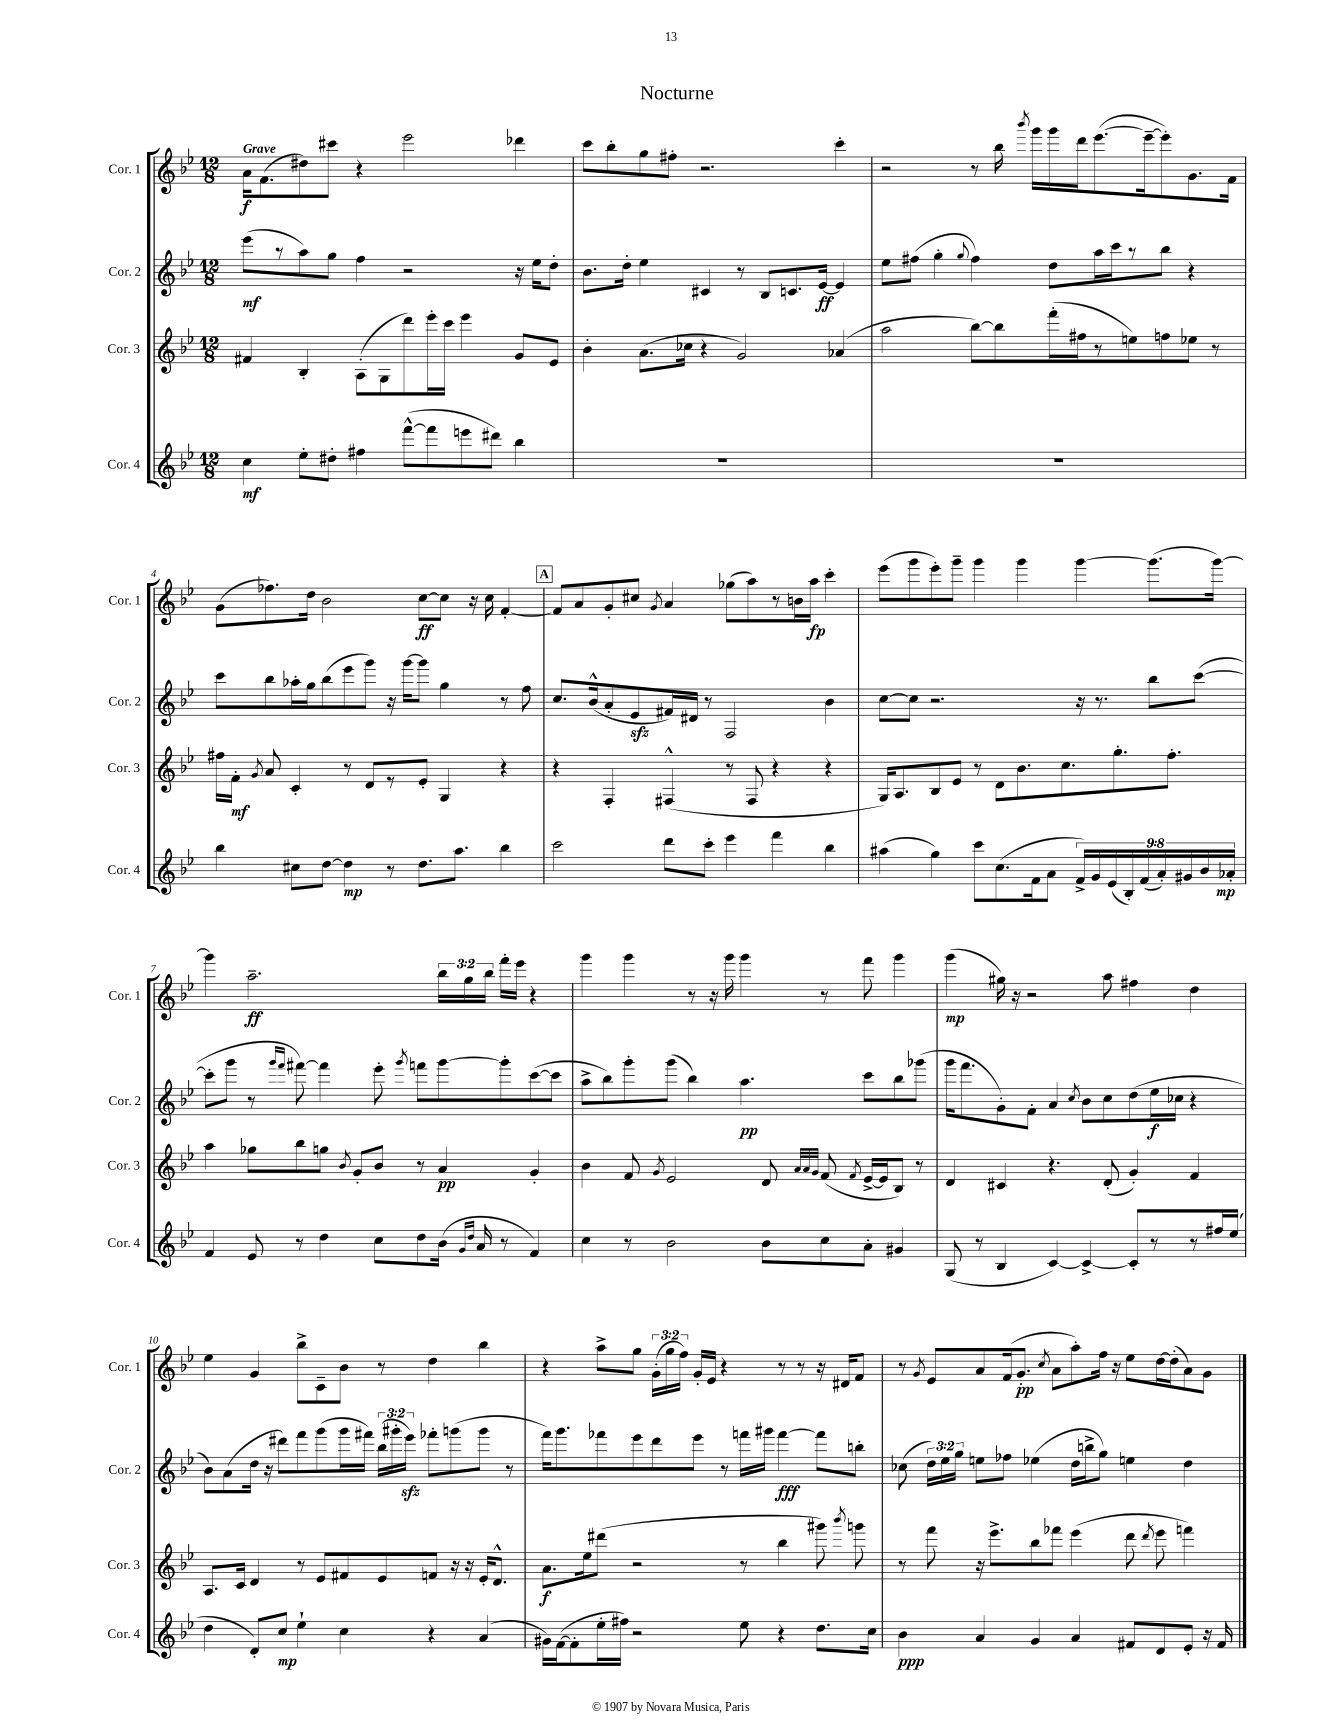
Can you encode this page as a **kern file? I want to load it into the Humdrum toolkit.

**kern	**kern	**kern	**kern
*staff4	*staff3	*staff2	*staff1
*clefG2	*clefG2	*clefG2	*clefG2
*k[b-e-]	*k[b-e-]	*k[b-e-]	*k[b-e-]
*M12/8	*M12/8	*M12/8	*M12/8
4cc	4f#	(8eee-	16a
.	.	.	(8.f
.	.	8r	.
8ee-'	4B-'	8aa)	8dd#)
8dd#'	.	8gg	8ccc#
4ff#	(8A'	4ff	4r
.	8G	.	.
([8fff^^	8ddd)	2r	2eee-
8fff]	16eee-'	.	.
.	16ccc	.	.
8eee	4eee-	.	.
8ddd#)	.	.	.
4bb-	8g	16r	4ddd-
.	.	16ee-	.
.	8e-	8dd'	.
=	=	=	=
1.r	4b-'	8.b-	8ccc
.	.	.	8bb-'
.	.	16dd'	.
.	(8.a	4ee-	8gg
.	.	.	8ff#'
.	16cc-	.	.
.	4r	4c#	2.r
.	2g)	8r	.
.	.	8B-	.
.	.	8.c	.
.	.	[16e-	.
.	(4a-	4e-]	4ccc'
=	=	=	=
1.r	2aa	8ee-	2r
.	.	(8ff#	.
.	.	4gg'	.
.	.	8qqgg	.
.	[8bb-)	4ff#)	8r
.	8bb-]	.	16bb-
.	.	.	8qbbb-
.	.	.	16ggg
.	(16fff'	8dd	16ggg
.	16ff#	.	16ddd
.	8r	16aa	([8.eee-
.	.	16ccc	.
.	8ee)	8r	.
.	.	.	16eee-~_
.	8ff	8bb-	8eee-'])
.	8ee-	4r	8.g
.	8r	.	.
.	.	.	16f
=	=	=	=
4bb-	16ff#	8ccc	(8g
.	16f'	.	.
.	8qg	.	.
.	8a	8bb-	8.ff-)
8cc#	4c'	16aa-'	.
.	.	16gg	16dd
[8dd	.	(8bb-	2b-
4dd]	8r	8eee-	.
.	8d	8ggg)	.
8r	8r	16r	.
.	.	[16ggg	.
8.dd	8e-'	8ggg]	[8cc
.	4G	4gg	8cc]
8.aa	.	.	.
.	.	.	16r
.	.	.	16cc
4bb-	4r	8r	[4f'
.	.	8ff	.
=	=	=	=
2ccc	4r	8.cc	8f]
.	.	.	8a
.	.	(16b-^^	.
.	4F'	8a'	8g'
.	.	8e-	8cc#
.	.	.	8qg
8ddd	(4F#^^	16f#)	4a
.	.	16d#	.
8ccc'	.	8r	.
4eee-	8r	2F	(8gg-
.	8F#	.	8aa)
4fff	4r	.	8r
.	.	.	16b
.	.	.	16aa
4bb-	4r	4b-	4ccc'
=	=	=	=
(4aa#	16G)	[8cc	(8eee-
.	8.A	.	.
.	.	8cc]	8ggg
4gg)	8B-	2.r	8eee-')
.	8e-	.	8ggg~
8ccc	8r	.	4ggg
(8.cc	8d	.	.
.	8.b-	.	4ggg
16f	.	.	.
8a	.	.	.
.	8.cc	.	.
18f^)	.	16r	[4ggg
18g	.	.	.
.	.	8.r	.
(18e-	.	.	.
.	8.gg'	.	.
18B-')	.	.	.
(18f	.	.	.
.	.	8bb-	(8.ggg]
18a')	.	.	.
.	8.ff'	.	.
18g#	.	.	.
.	.	([8ccc	.
18b-	.	.	.
.	.	.	[16ggg)
18a-'	.	.	.
=	=	=	=
4f	4aa	8ccc']	4ggg]
.	.	8ggg	.
8e-	8gg-	8r	2.aa~
.	.	16qqggg	.
.	.	16qqfff	.
8r	8bb-	[8fff#)	.
4dd	8gg	4fff#]	.
.	8qb-	.	.
.	8g'	.	.
8cc	8b-	8eee-'	.
.	.	8qggg	.
8dd	8r	8fff	.
(16b-	4a	[8ggg	24bb-
.	.	.	24gg
16qqg	.	.	.
16qqdd	.	.	.
16a	.	.	.
.	.	.	24bb-
8r	.	8ggg']	16fff'
.	.	.	16eee-
4f)	4g'	([8ccc	4r
.	.	8ccc]	.
=	=	=	=
4cc	4b-	8aa^	4ggg
.	.	8bb-)	.
8r	8f	8ggg'	4ggg
.	8qg	.	.
2b-	2e-	(8ggg	.
.	.	4bb-)	8r
.	.	.	16r
.	.	.	16ggg
.	.	4.aa	4ggg
8b-	8d	.	.
.	32qqa	.	.
.	32qqa	.	.
.	32qqg	.	.
8cc	(8f	.	8r
.	8qf	.	.
8a'	[16e-^	8ccc	8fff
.	16e-]	.	.
4g#	8B-)	8bb-	4ggg
.	8r	(8ggg-	.
=	=	=	=
(8G	4d	16ggg	(4ggg
.	.	8.fff	.
8r	.	.	.
4B-	4c#	8g')	16gg#)
.	.	.	16r
.	.	8f'	2r
[4c)	4.r	4a	.
.	.	8qcc	.
4c^_	.	8b-	.
.	(8d'	8cc	8aa
8c']	4g')	(8dd	4ff#
8r	.	16ee-	.
.	.	16cc-	.
8r	4f	4r	4dd
16ff#	.	.	.
(16ee-	.	.	.
=	=	=	=
4dd	8.A	8b-)	4ee-
.	.	(8a	.
.	16c	.	.
8d')	4d	16dd	4g
.	.	16r	.
8cc	.	8ddd#)	.
4ee-`	8r	8fff	8bb-^
.	8e-	(8ggg	8c~
4cc	8f#	16ggg	8b-
.	.	16fff#)	.
.	8e-	(24bb-	8r
.	.	24ggg#'	.
.	.	24eee-)	.
4r	8f	8fff-'	4dd
.	16r	(8ggg	.
.	16r	.	.
(4a	16e-'	8ggg	4bb-
.	8.d^^	.	.
.	.	8r	.
=	=	=	=
16g#)	8.a	16fff)	4r
([16f	.	8.ggg	.
8f']	.	.	.
.	16ee-	.	.
16ee-'	(8ddd#	8fff-	8aa^
16ff#)	.	.	.
2r	2r	8eee-	8gg
.	.	8ddd	(24g'
.	.	.	24gg
.	.	.	24ff)
.	.	8eee-	16g'
.	.	.	16e-
.	.	8r	4r
8ee-	8r	16fff	.
.	.	16ggg#	.
4r	4bb-	[4fff	8r
.	.	.	8r
8.dd	8ggg#)	8fff]	16r
.	.	.	16d#
.	8qbbb-	.	.
.	8ggg	8bb'	8f
16cc	.	.	.
=	=	=	=
4b-	8r	(8cc-	8r
.	.	.	8qg
.	8fff	24dd)	8e-
.	.	24ee-	.
.	.	24gg	.
4a	16r	8ee	8a
.	8.eee-^	.	.
.	.	8ff-	(16f
.	.	.	8.g'
4g	8bb-	(4ee-	.
.	.	.	8qcc
.	8fff-	.	8a
4a	(4eee-	16dd	8aa')
.	.	16bb^	.
.	.	8gg)	16ff
.	.	.	16r
8f#	8ddd	4ee	8ee-
.	8qddd	.	.
8d	8eee-	.	[16dd
.	.	.	(16dd']
8e-'	4fff)	4dd	8a)
16r	.	.	8g
16f#	.	.	.
==	==	==	==
*-	*-	*-	*-
